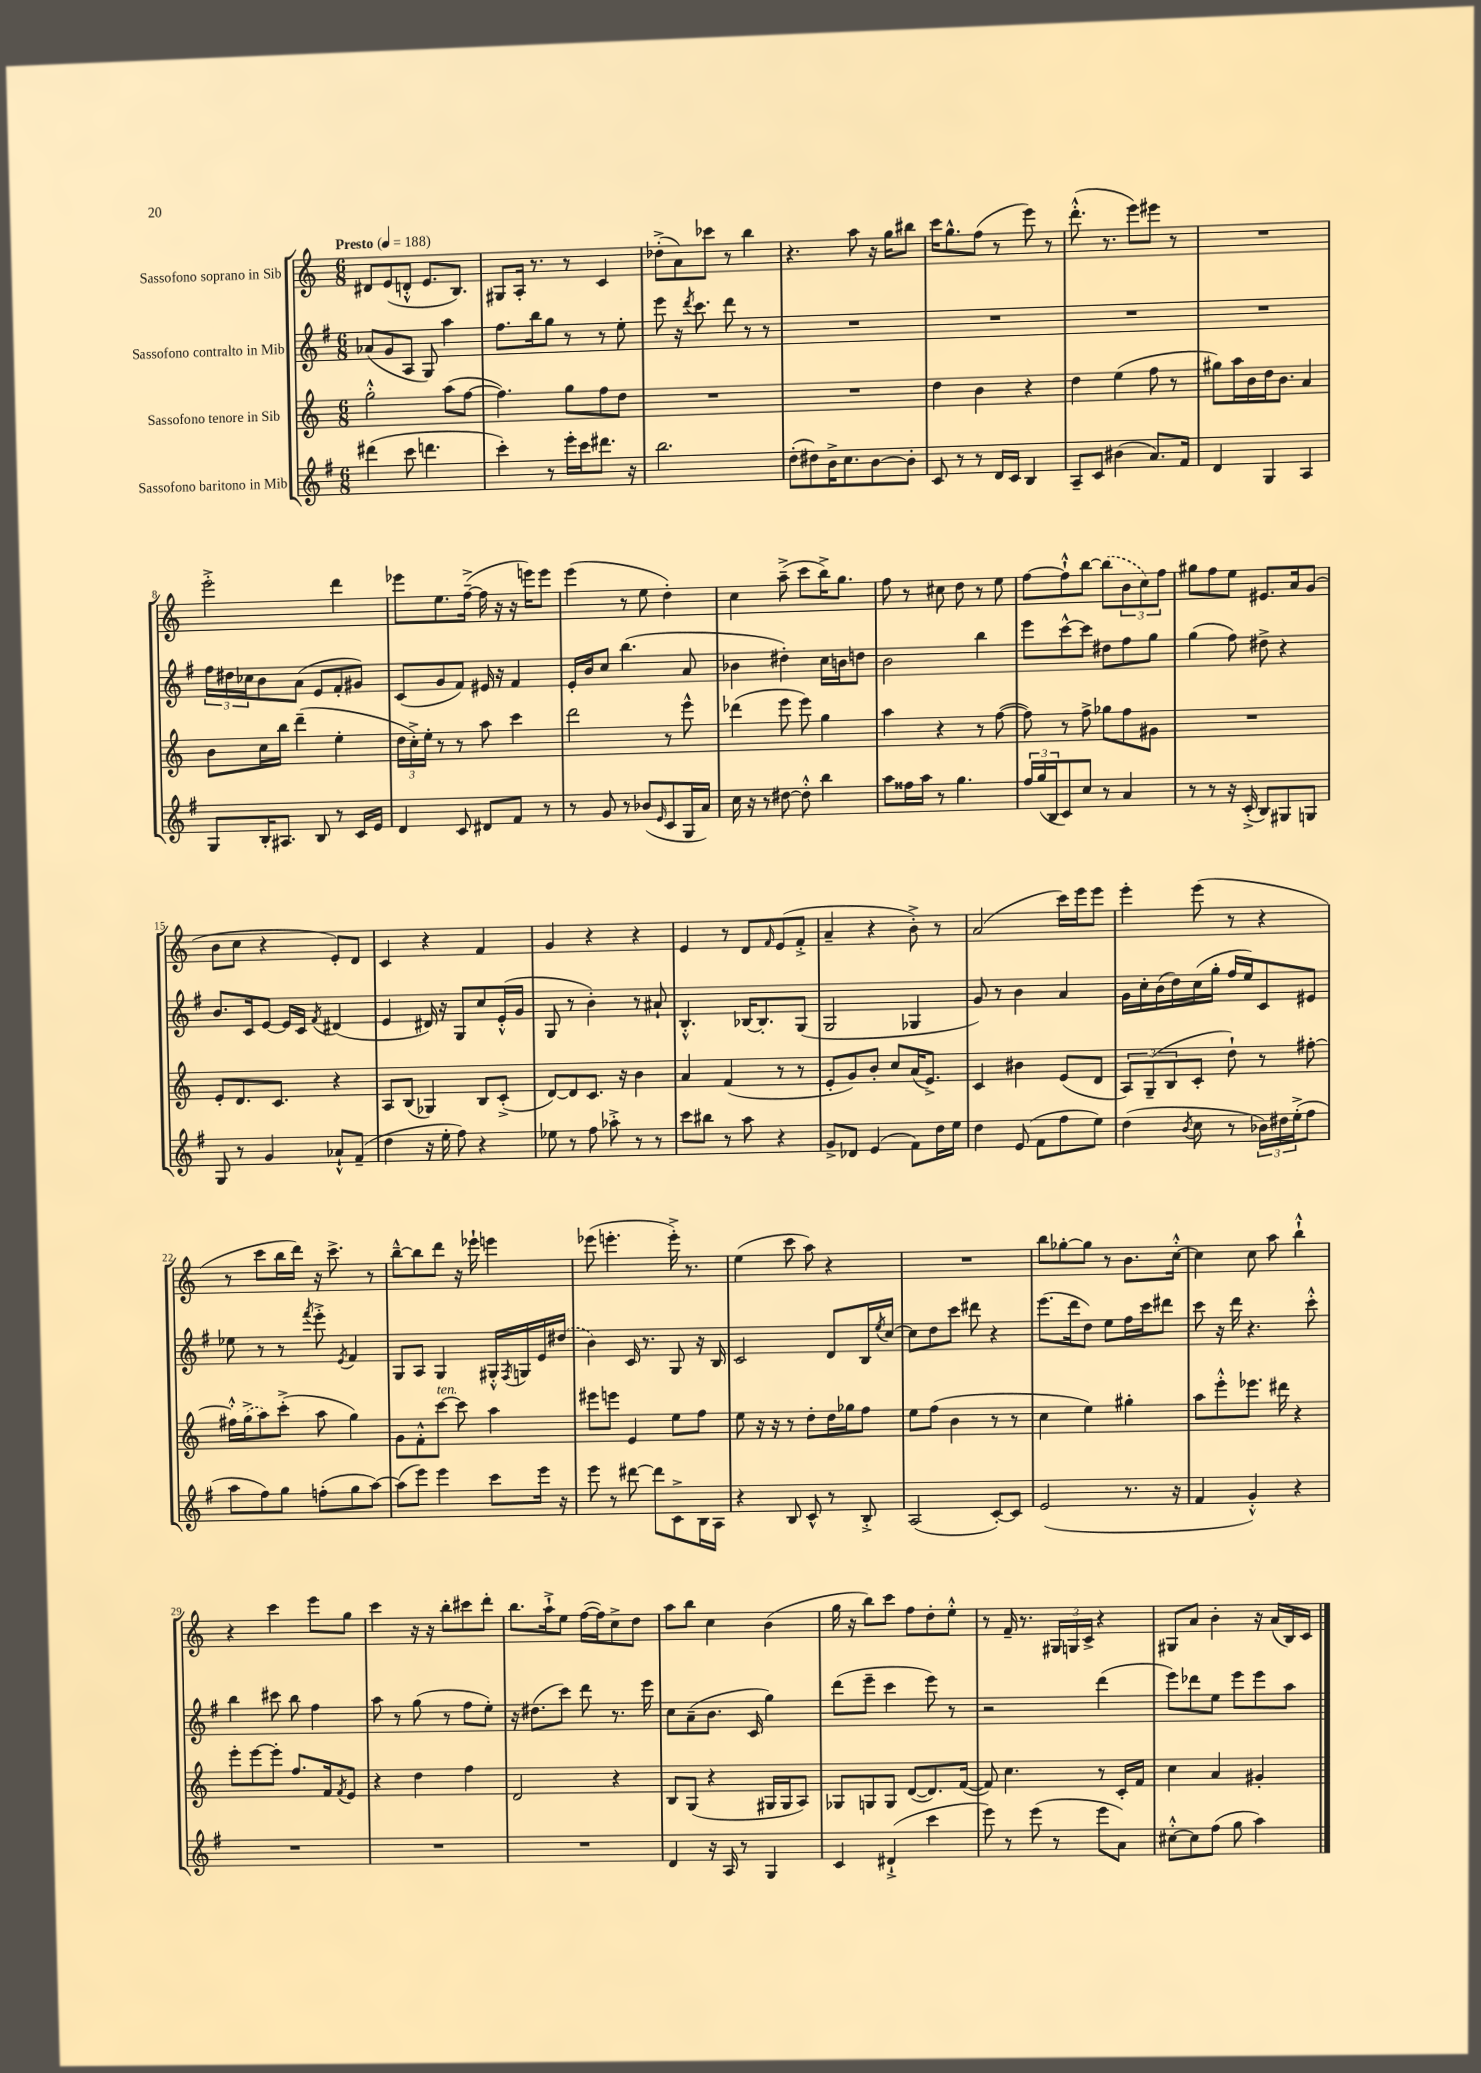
<<
\new StaffGroup <<
\new Staff = "s0" \with { instrumentName = "Sassofono soprano in Sib" } {
    \clef treble \key c \major \numericTimeSignature \time 6/8 \tempo "Presto" 4 = 188
    dis'8 e'8( d'8-.-^ e'8. b8.) |
    gis8 a16-. r8. r8 c'4 |
    des''8-.->( a'8) ces'''8 r8 b''4 |
    r4. a''8 r16 g''16 bis''8 |
    c'''16 g''8.-^ f''8( r8 e'''8) r8 |
    d'''8.-.-^( r8. e'''8) eis'''8 r8 |
    R2. |
    e'''2-.-> d'''4 |
    ees'''8 e''8. f''16~--->( f''16 r16 r16 e'''16) e'''8 |
    e'''4( r8 e''8 d''4-.) |
    c''4 a''8--->( c'''8 b''16->) g''8. |
    f''8 r8 cis''8 d''8 r8 e''8 |
    f''8~ f''8-!-^ b''8~ \once \slurDashed b''8( \tuplet 3/2 { b'8 c''8) f''8 } |
    gis''8 f''8 e''8 eis'8. a'16 g'8( |
    b'8 c''8 r4 e'8-.) d'8 |
    c'4 r4 f'4 |
    g'4 r4 r4 |
    e'4 r8 d'8 \grace { f'16 } e'8( f'8-.-> |
    a'4-- r4 b'8-.->) r8 |
    a'2( c'''16) e'''16 e'''8 |
    e'''4-. e'''8( r8 r4 |
    r8 c'''8 b''16 d'''16) r16 c'''8.-> r8 |
    b''8~---^ b''8 d'''8 r16 ees'''16-! e'''4 |
    ees'''8( e'''4.-. e'''16-.->) r8. |
    e''4( c'''8 a''8) r4 |
    R2. |
    b''8 ges''8~-. ges''8 r8 b'8. c''16~-.-^ |
    c''4 c''8 a''8 b''4-!-^ |
    r4 c'''4 e'''8 g''8 |
    c'''4 r16 r16 b''8-. cis'''8 d'''8-. |
    b''8. a''16-!-> e''8 f''16~( f''16) c''8-> d''8 |
    a''8 b''8 c''4 b'4( |
    g''16 r16 b''8) c'''8 f''8 d''8-. e''8-.-^ |
    r8 f'16-- r8. \tuplet 3/2 { gis16 g16 c'16-> } r4 |
    gis8 a'8 b'4-. r16 a'16( b16) c'16 \bar "|." |
}
\new Staff = "s1" \with { instrumentName = "Sassofono contralto in Mib" } {
    \clef treble \key g \major \numericTimeSignature \time 6/8
    aes'8( g'8 a8 g8) a''4 |
    fis''8. b''16 g''8 r8 r8 e''8-. |
    e'''8 r16 \acciaccatura { d'''8 } c'''8. d'''8 r8 r8 |
    R2. |
    R2. |
    R2. |
    R2. |
    \tuplet 3/2 { fis''16 dis''16 ces''16 } b'8 a'8( e'8 fis'8-. gis'8) |
    c'8( g'8 fis'8) eis'16 r16 fis'4 |
    e'16-. b'16 c''8 b''4.( a'8 |
    bes'4 dis''4-.) c''16 b'16 d''8 |
    b'2 b''4 |
    e'''8 c'''8~-^ c'''8 dis''8 fis''8 g''8 |
    g''4( fis''8) dis''8-> r4 |
    b'8. c'16 e'8~ e'16 c'16 \acciaccatura { fis'8 } dis'4( |
    e'4 dis'16) r16 g8 c''8 e'16-.-^( g'16 |
    g8 r8 b'4-.) r8 ais'8-! |
    b4.-.-^ bes16~ bes8.-. g8( |
    g2 ges4 |
    g'8) r8 b'4 a'4 |
    g'16 c''16-. b'16( d''16) c''16( g''16-. fis''16 e''16) c'8 eis'8 |
    ees''8 r8 r8 \acciaccatura { fis'''8 } e'''8-.-> \acciaccatura { e'8 } fis'4 |
    g8 a8 g4 gis16-.-^ \acciaccatura { fis8 } g16 e'16 \once \slurDashed dis''16( |
    b'4) c'16 r8. g8 r16 b16 |
    c'2 d'8 b16 \acciaccatura { e''8 } c''16~ |
    c''8 d''8 c'''8 dis'''8 r4 |
    e'''8.( d'''16 d''8) e''8 fis''16 c'''16 dis'''8 |
    c'''8 r16 d'''16 r4. c'''8-.-^ |
    b''4 cis'''8 b''8 fis''4 |
    a''8 r8 g''8( r8 fis''8 e''8-.) |
    r16 dis''8.( c'''8) d'''8 r8. e'''16 |
    c''8 a'8--( b'8. c'16 g''4) |
    d'''8( e'''8-- c'''4 e'''8) r8 |
    r2 d'''4( |
    e'''8) des'''8 e''8 e'''8 e'''8 a''8 \bar "|." |
}
\new Staff = "s2" \with { instrumentName = "Sassofono tenore in Sib" } {
    \clef treble \key c \major \numericTimeSignature \time 6/8
    g''2-.-^ a''8( f''8~ |
    f''4.) g''8 f''8 d''8 |
    R2. |
    R2. |
    d''4 b'4 r4 |
    d''4 e''4( f''8 r8 |
    gis''8) a''16 b'16 d''16 b'8. a'4 |
    b'8 c''16 b''16 d'''4--( e''4-. |
    \tuplet 3/2 { d''16 c''16-.->) e''16-. } r8 r8 a''8 c'''4 |
    d'''2 r8 e'''8-^ |
    des'''4( e'''8 e'''8) g''4 |
    a''4 r4 r8 f''8~( |
    f''8) r8 f''8-> ges''8 f''8 gis'8 |
    R2. |
    e'8-. d'8. c'8. r4 |
    a8 b8( ges4) b8 c'8-.->( |
    d'8~) d'8 c'8. r16 b'4 |
    a'4 f'4( r8 r8 |
    e'8-. g'8) b'8-. c''8 a'16( e'8.->) |
    c'4 bis'4 e'8( d'8 |
    \tuplet 3/2 { a8) g8--( b8 } c'8-. d''8-!) r8 fis''8~-. |
    fis''16-.-^ \once \slurDashed g''16->( a''8) c'''8-.->( a''8 g''4) |
    g'8 f'8-.-^ c'''8~^\markup { \italic "ten." } c'''8 a''4 |
    eis'''8 e'''8 e'4 e''8 f''8 |
    e''8 r16 r16 r8 d''8-. d''16 ges''16 f''8 |
    e''8 f''8( b'4 r8 r8 |
    c''4 e''4) gis''4-. |
    a''8 e'''8-.-^ ees'''8. dis'''16 r4 |
    e'''8-. e'''8~ e'''8-. f''8. f'16 \acciaccatura { f'8 } e'8 |
    r4 d''4 f''4 |
    d'2 r4 |
    b8 g8( r4 gis16 gis16 a8) |
    ges8 g8 g8 d'8~( d'8.) f'16~( |
    f'8) c''4. r8 c'16-. f'16 |
    c''4 a'4 gis'4-. \bar "|." |
}
\new Staff = "s3" \with { instrumentName = "Sassofono baritono in Mib" } {
    \clef treble \key g \major \numericTimeSignature \time 6/8
    dis'''4( c'''8 d'''4. |
    c'''4-.) r8 e'''16-. c'''16 dis'''8. r16 |
    b''2. |
    d''8-.( dis''8) b'16-> c''8. b'8~ b'8-. |
    c'8 r8 r8 d'16 c'16 b4 |
    a8-- c'8 bis'4( a'8.) fis'16 |
    d'4 g4 a4 |
    g8 b16-. ais8. b8 r8 c'16 e'16 |
    d'4 c'8 dis'8 fis'8 r8 |
    r8 g'8 r8 bes'8( \grace { e'16 } c'8 g16 a'16) |
    c''16 r16 r8 dis''8~ dis''8-.-^ b''4 |
    a''8 fisis''16 a''16 r8 g''4. |
    \tuplet 3/2 { fis''16 g''16( b16 } c'8) c''8 r8 a'4 |
    r8 r8 r16 c'16-.->( b8) gis8 g8 |
    g8 r8 g'4 aes'8-!-^ fis'8--( |
    d''4 r16 e''16-. fis''8) r4 |
    ees''8 r8 fis''8 aes''8-.-> r8 r8 |
    c'''8 bis''8 r8 a''8 r4 |
    g'8-> des'8 e'4( fis'8) d''16 e''16 |
    d''4 e'8( fis'8 fis''8 e''8) |
    d''4( \acciaccatura { b'8 } c''8 r8 \tuplet 3/2 { bes'16) dis''16 e''16-.->( } fis''8 |
    a''8 fis''8) g''8 f''8-.( g''8 a''8~) |
    a''8( e'''8) e'''4 c'''8 e'''16 r16 |
    e'''8 r8 dis'''8~ dis'''8 c'8-> b16 a16 |
    r4 b8 c'8-^ r8 b8-.-> |
    a2( c'8~-.) c'8 |
    e'2( r8. r16 |
    fis'4 g'4-.-^) r4 |
    R2. |
    R2. |
    R2. |
    d'4 r16 a16 r8 g4 |
    c'4 dis'4-!->( c'''4 |
    e'''8) r8 e'''8( r8 e'''8 a'8) |
    cis''8~-.-^ cis''8 fis''8( g''8 a''4) \bar "|." |
}
>>
>>
